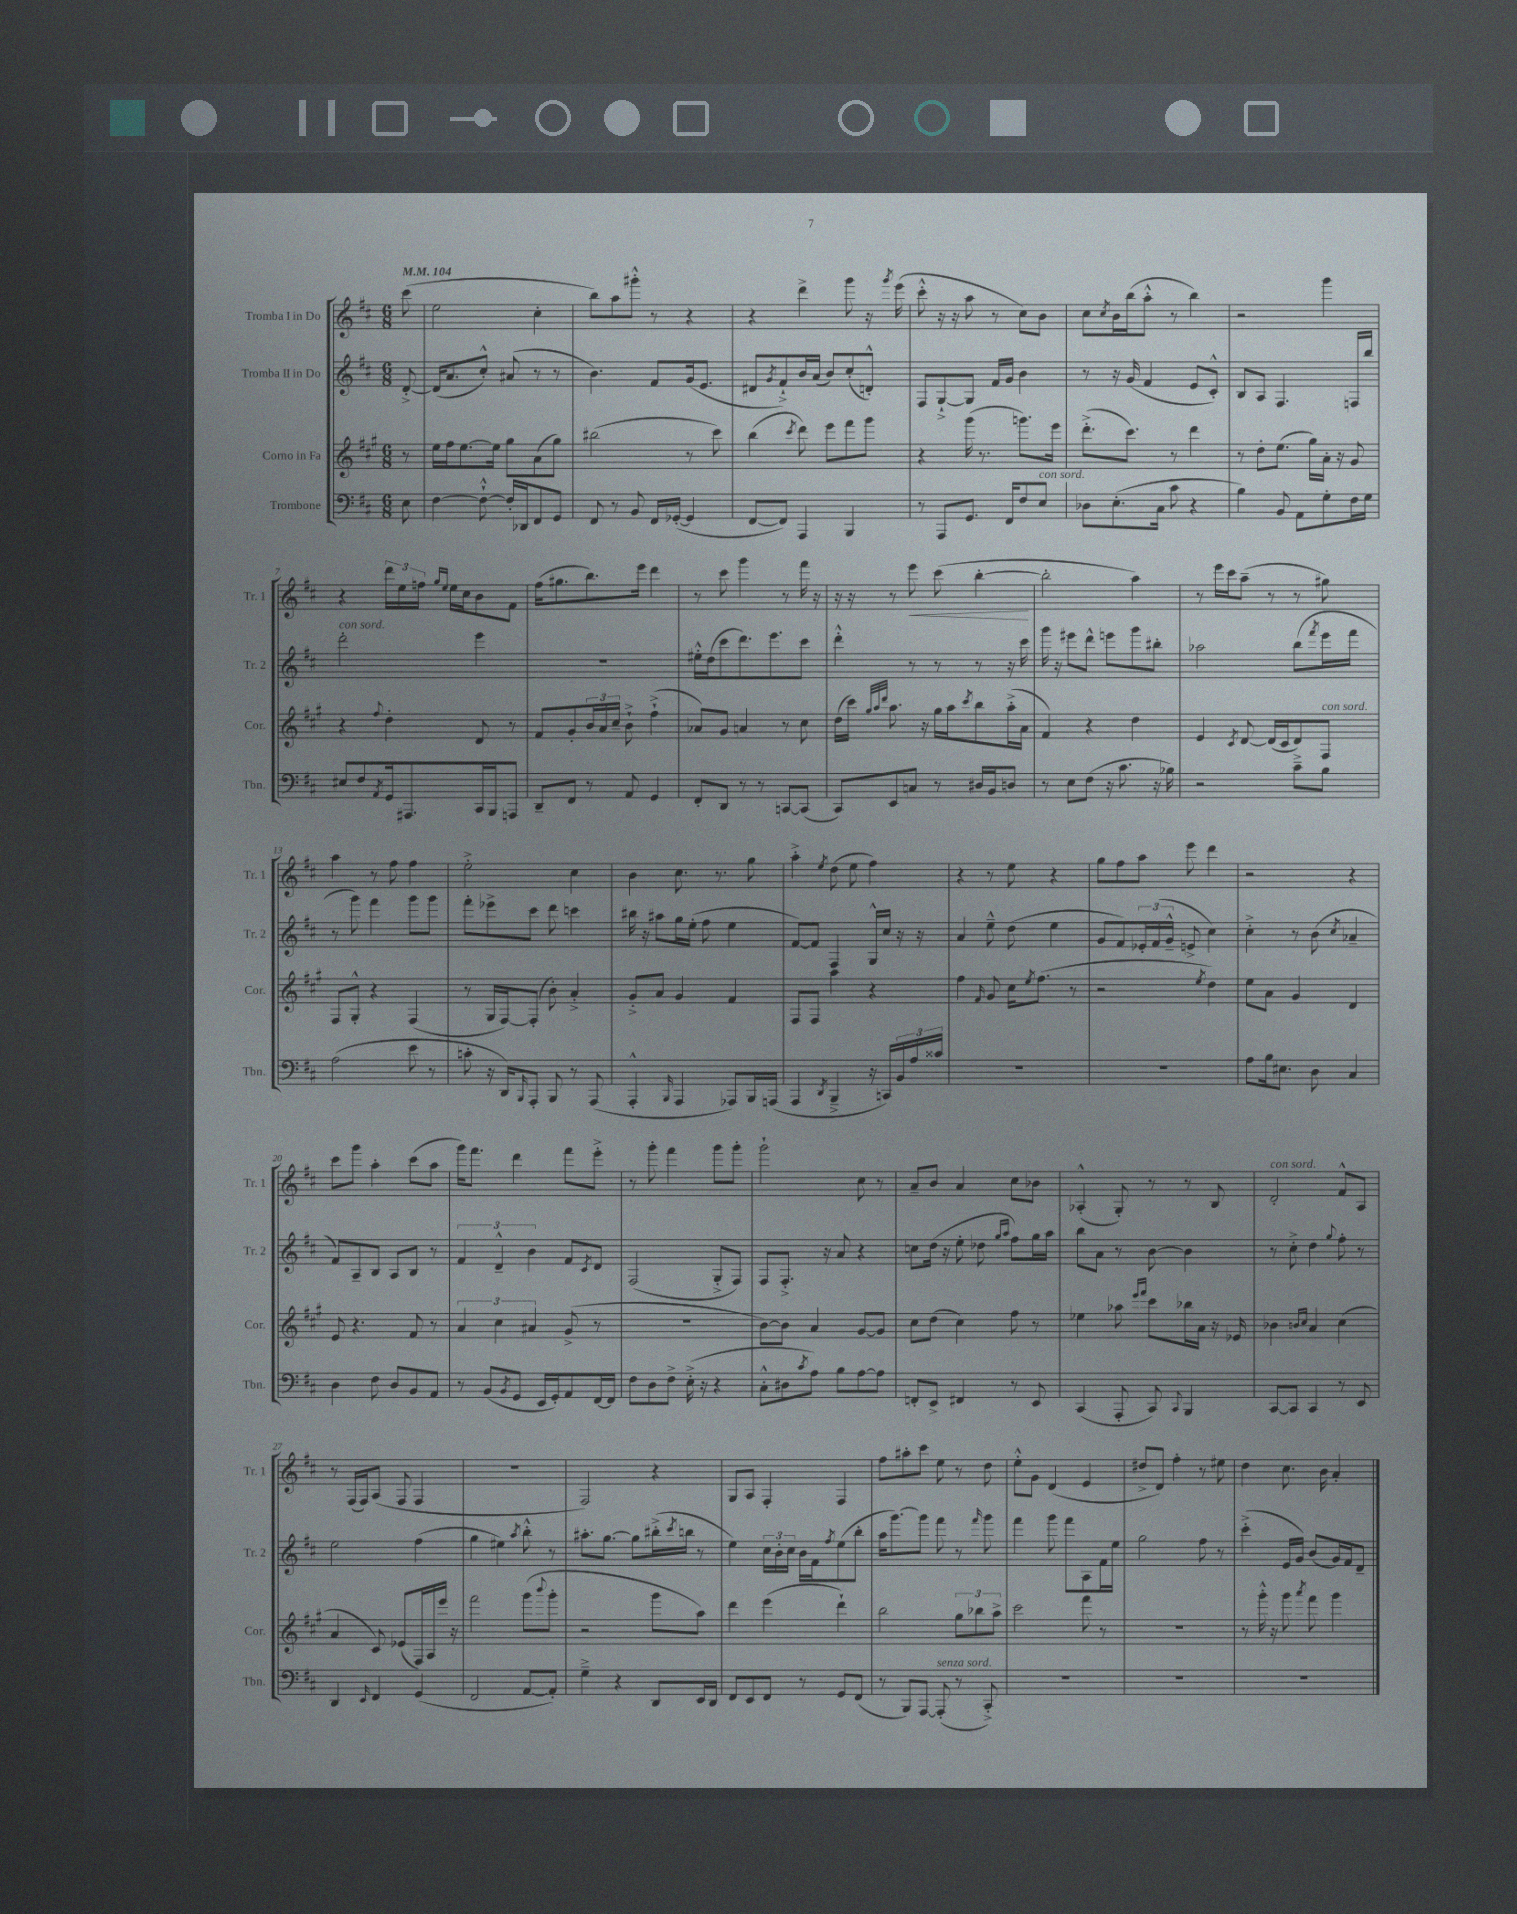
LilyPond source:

<<
\new StaffGroup <<
\new Staff = "s0" \with { instrumentName = "Tromba I in Do" shortInstrumentName = "Tr. 1" } {
    \clef treble \key d \major \numericTimeSignature \time 6/8 \partial 8 \tempo 4 = 104
    cis'''8( |
    e''2 cis''4-. |
    b''8) a''8 gis'''8-.-^ r8 r4 |
    r4 d'''4-> g'''8 r16 \acciaccatura { g'''8 } e'''16( |
    cis'''8-.-^ r16 r16 a''8 r8 cis''8) b'8 |
    cis''8 \acciaccatura { cis''8 } b'16 b''16( a''8-.-^ r8 b''4) |
    r2 g'''4 |
    r4 \tuplet 3/2 { d'''16 e''16 f''16 } \grace { g''16 e''16 } e''16 cis''16 b'8 fis'8 |
    fis''16( gis''8. b''8.) e'''16 d'''4 |
    r8 cis'''8 g'''4 r8 fis'''16 r16 |
    r16 r16 r8 e'''8\< cis'''8( b''4~-.\! |
    b''2-. a''4) |
    r8 e'''16 cis'''16 a''8--( r8 r8 gis''8) |
    a''4 r8 fis''8 fis''4 |
    e''2-.-> cis''4 |
    b'4 cis''8. r8. g''8 |
    a''4-.-> \acciaccatura { e''8 } d''8( e''8 fis''4) |
    r4 r8 e''8 r4 |
    g''8 fis''8 a''8 e'''8 d'''4 |
    r2 r4 |
    cis'''8 g'''8 a''4-. cis'''8( a''8 |
    g'''16) fis'''8. d'''4 fis'''8 e'''8-.-> |
    r8 g'''8-. fis'''4 g'''8 g'''8-. |
    g'''2-! cis''8 r8 |
    a'8-- b'8 a'4 cis''8 bes'8 |
    aes4-.-^( g8-.) r8 r8 b8 |
    d'2-.^\markup { \italic "con sord." } fis'8-^ a8 |
    r8 fis16( fis16) a8( fis8 fis4 |
    R2. |
    fis2) r4 |
    g8 a8 fis4-. fis4 |
    fis''8 ais''8-. cis'''8 e''8 r8 d''8 |
    e''8-.-^ g'8 d'4( e'4 |
    dis''8-> d'8) fis''4-. r8 eis''8 |
    d''4 cis''8. b'16 a'4-. \bar "|." |
}
\new Staff = "s1" \with { instrumentName = "Tromba II in Do" shortInstrumentName = "Tr. 2" } {
    \clef treble \key d \major \numericTimeSignature \time 6/8 \partial 8
    d'8~-.-> |
    d'16( a'8. cis''8-.-^) ais'8( r8 r8 |
    b'4.) fis'8 g'16( e'8. |
    dis'8 \acciaccatura { g'8 } fis'8-!->) b'16 a'16( b'8) cis''8-.( d'8-.-^) |
    fis8 g8~-!-> g8 fis'16 g'16 b'4 |
    r8 r16 g'16( fis'4 e'8 cis'8-.-^) |
    b8 a8 fis4. f16 b''16 |
    d'''2-.^\markup { \italic "con sord." } e'''4 |
    R2. |
    eis''16-.-^ d''16( cis'''8 d'''8.) e'''8. cis'''8 |
    d'''4-.-^ r8 r8 r8 r16 cis'''16 |
    g'''16 r16 eis'''8 d'''8-^ e'''8 g'''8 bis''8-. |
    aes''2 b''8( \acciaccatura { fis'''8 } e'''16 fis'''16 |
    r8 g'''8) fis'''4 g'''8 g'''8 |
    fis'''8-. ees'''8-> cis'''8 d'''8 c'''4 |
    bis''16 r16 ais''8 g''16 e''16-.( fis''8 e''4 |
    fis'8~) fis'8 fis4 g16-^ cis''16 r16 r16 |
    a'4 e''8---^ d''8( e''4 |
    g'8 fis'8) \tuplet 3/2 { ees'16-. fis'16( g'16---^ } e'8-> cis''4) |
    cis''4-.-> r8 b'8( \acciaccatura { cis''8 } aes'4-- |
    fis'8) a8-- b8 a8 b8 r8 |
    \tuplet 3/2 { fis'4 d'4---^ b'4 } fis'8 \acciaccatura { cis'8 } d'8 |
    fis2( g8-.-> fis8) |
    fis8 fis8.-.-> r16 a'8 r4 |
    c''8 d''16( r16 e''8-. des''8 \grace { g''16 a''16 } fis''8) g''16 a''16 |
    b''8 a'8 r8 b'8~ b'4 |
    r8 cis''8-.-> d''4 \appoggiatura { g''8 } fis''8-. r8 |
    e''2 fis''4( |
    g''4 eis''4) \acciaccatura { a''8 } b''8-.-^ r8 |
    ais''8.-. g''8.~ g''8 bis''16-.->( \acciaccatura { cis'''8 } b''16 r8 |
    e''4) \tuplet 3/2 { cis''16 b'16-. cis''16 } b'16 fis'16 \acciaccatura { fis''8 } e''8( b''8-. |
    a''16 g'''8.~) g'''8 fis'''8 r8 \grace { fis'''16 } g'''8 |
    fis'''4 g'''8 fis'''8 a8 fis'16 e''16 |
    g''2 fis''8 r8 |
    cis'''4-.->( e'16 g'16) b'8( g'16) fis'16 d'8-- \bar "|." |
}
\new Staff = "s2" \with { instrumentName = "Corno in Fa" shortInstrumentName = "Cor." } {
    \clef treble \key a \major \numericTimeSignature \time 6/8 \partial 8
    r8 |
    e''16 fis''16 e''8.~ e''16 gis''8 a'8( gis''8) |
    bis''2( r8 cis'''8) |
    b''4( \acciaccatura { cis'''8 } d'''8) e'''8 fis'''8 gis'''8 |
    r4 gis'''16( r8. g'''8.) e'''16 |
    d'''8.-.->( cis'''8.) r8 d'''4 |
    r8 d''8-. e''8.( gis''16) a'16-. r16 gis'8 |
    r4 \appoggiatura { fis''8 } d''4-. d'8 r8 |
    fis'8 gis'8-. \tuplet 3/2 { b'16 a'16 cis''16-- } b'8-!-> fis''4-!->( |
    aes'8) gis'8 a'4 r8 cis''8 |
    d''16( cis'''16) \grace { gis''32 a''32 d'''32 } a''8. r16 gis''16 a''16 \acciaccatura { cis'''8 } b''8 a''16-.->( a'16 |
    fis'4) r4 d''4 |
    e'4 \acciaccatura { cis'8 } d'8~ d'16( cis'16 d'8) fis8^\markup { \italic "con sord." } |
    fis8 gis8-.-^ r4 fis4( |
    r8 gis16 fis16~) fis8-.( b'8-.) a'4-.-> |
    gis'8-.-> a'8 gis'4 fis'4 |
    fis8 fis8 a''4 r4 |
    fis''4 \grace { fis'16 } gis'8 cis''16 \acciaccatura { e''8 } fis''8.( r8 |
    r2 \acciaccatura { e''8 } d''4) |
    e''8 a'8 gis'4 d'4 |
    e'8 r4. fis'8 r8 |
    \tuplet 3/2 { a'4 cis''4 ais'4 } gis'8->( r8 |
    R2. |
    b'8~) b'8 a'4 gis'8~ gis'8 |
    cis''8 d''8( cis''4) fis''8 r8 |
    ees''4 aes''8 \grace { e'''16 fis'''16 } cis'''8 bes''16 a'16 r16 ees'16 |
    bes'4 \grace { b'16 cis''16 } a'4 cis''4( |
    a'4 cis'8) ees'8( fis16) a16 e'''16 r16 |
    fis'''2 gis'''8( \appoggiatura { b'''8 } gis'''8-. |
    r2 gis'''8 a''8) |
    d'''4 e'''4( d'''4-!) |
    b''2 \tuplet 3/2 { gis''8 bes''8 a''8-> } |
    cis'''2 fis'''8 r8 |
    R2. |
    r8 gis'''16-.-^ r16 gis'''8 \acciaccatura { a'''8 } fis'''8 gis'''4 \bar "|." |
}
\new Staff = "s3" \with { instrumentName = "Trombone" shortInstrumentName = "Tbn." } {
    \clef bass \key d \major \numericTimeSignature \time 6/8 \partial 8
    e8 |
    fis4~ fis8~-!-^ fis16-. des,16 fis,8 g,8 |
    fis,8 r8 b,8 fis,16 ges,16~-.( ges,4 |
    fis,8~ fis,8) a,,4 b,,4 |
    r8 a,,8 g,8. fis,16 fis8 e8^\markup { \italic "con sord." } |
    des8 e8.-.( cis16 cis'8 r4 |
    b4) b,8 a,8 g8-. fis16 g16 |
    eis8 fis8 \acciaccatura { a,8 } g,16 ais,,8. cis,16 b,,16 a,,8 |
    d,8-- fis,8 r8 a,8 g,4 |
    fis,8-. d,8 r8 r8 c,8~ c,8( |
    cis,8) e,8 c8 r8 dis16 b,16 d8 |
    r8 e8 fis8( r16 cis'8. r16 bes16) |
    r2 cis'8---> b8 |
    a2( e'8 r8 |
    c'8-. r16 d,16) \grace { b,,16 } a,,8-. b,,8 r8 a,,8( |
    a,,4-.-^ \grace { b,,16 } a,,4 aes,,8) b,,16 a,,16( |
    a,,4 \acciaccatura { d,8 } b,,4---> r16 c,16) \tuplet 3/2 { b,16 a16 cisis'16 } |
    R2. |
    R2. |
    a8 b16 eis8. d8 cis4 |
    d4 fis8 d8 b,8 a,8 |
    r8 b,8( \acciaccatura { b,8 } g,8 e,16 g,16-.) a,8 fis,16~ fis,16 |
    fis8 d8 fis8-> e16-.->( r16 r4 |
    cis8-.-^ dis8 \acciaccatura { cis'8 } a8) b8 a8~ a8 |
    f,8-. e,8-> fis,4 r8 e,8 |
    cis,4( a,,8-. cis,8) \appoggiatura { cis,8 } b,,4 |
    cis,8~ cis,8 cis,4 r8 e,8 |
    d,4 \grace { e,16 } fis,4 g,4( |
    fis,2 a,8~ a,8-.) |
    g4---> r4 d,8 e,16 d,16 |
    fis,8 e,8 fis,8 r8 g,8 fis,8( |
    r8 b,,8) a,,8~ a,,8-.^\markup { \italic "senza sord." }( r8 cis,8-.->) |
    R2. |
    R2. |
    R2. \bar "|." |
}
>>
>>
